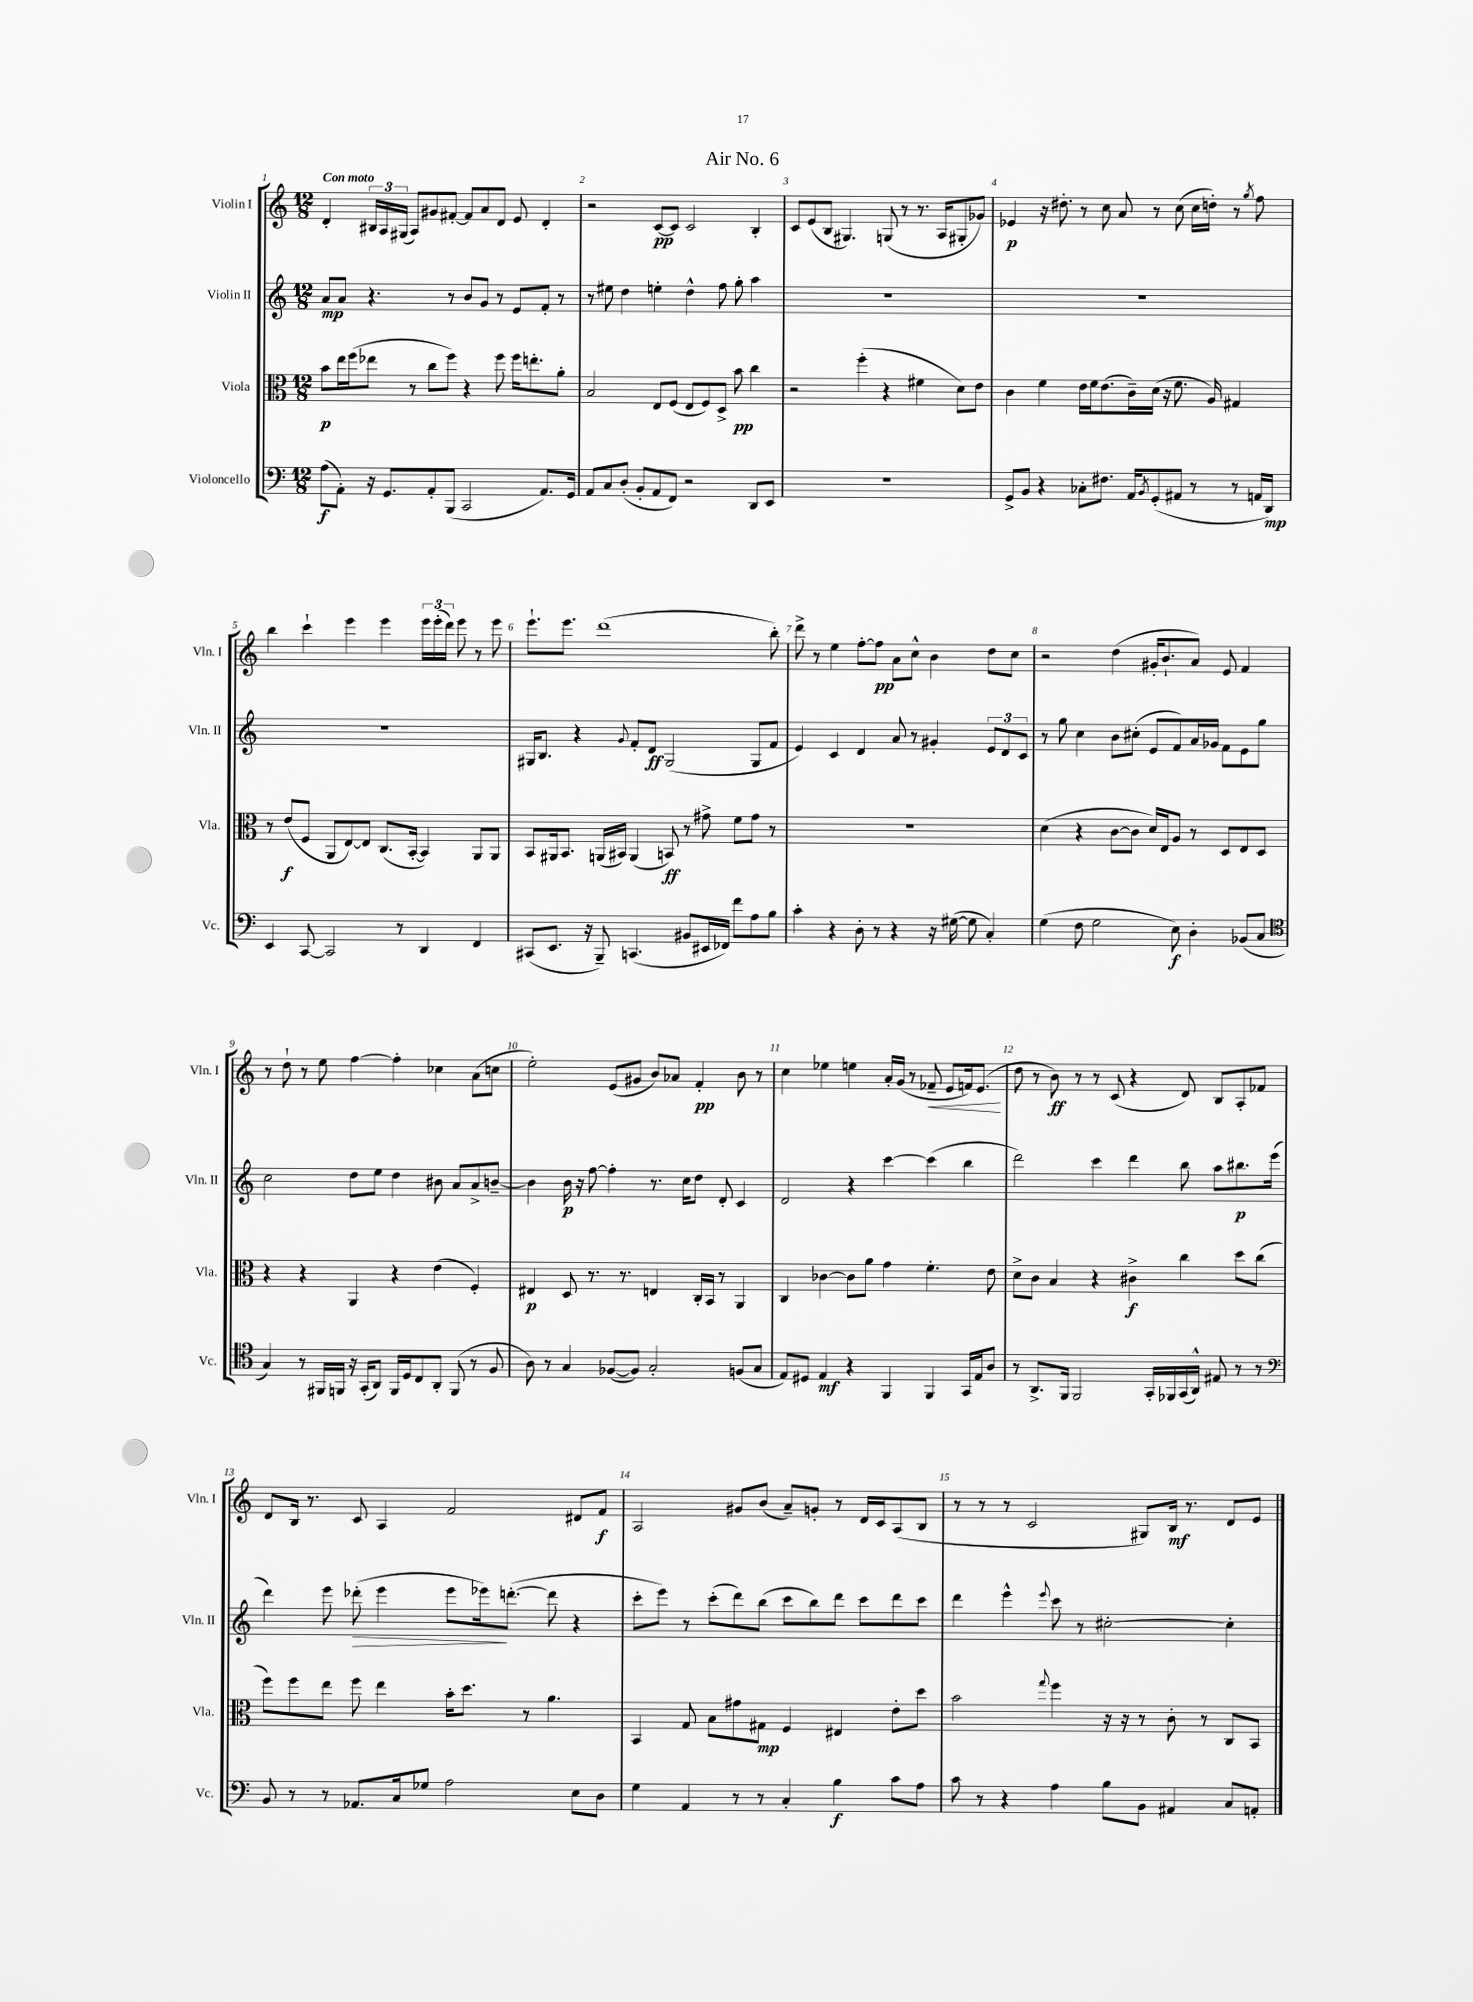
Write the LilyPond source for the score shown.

\header { title = "Air No. 6" }
<<
\new StaffGroup <<
\new Staff = "s0" \with { instrumentName = "Violin I" shortInstrumentName = "Vln. I" } {
    \clef treble \key c \major \numericTimeSignature \time 12/8 \tempo "Con moto"
    d'4-. \tuplet 3/2 { bis16 a16 gis16( } a8) gis'8 fis'8~-. fis'8 a'8 d'8 e'8 d'4-. |
    r2 c'8~\pp c'8 c'2 b4-. |
    c'8 e'8( b8 gis4.) g8( r8 r8. a16 gis8-. ges'8) |
    ees'4\p r16 dis''8.-. r8 c''8 a'8 r8 c''8( c''16 d''16-.) r8 \acciaccatura { g''8 } f''8 |
    b''4 c'''4-! e'''4 e'''4 \tuplet 3/2 { e'''16 e'''16-.( d'''16) } e'''8 r8 e'''8 |
    e'''8.-! e'''8. d'''1( b''8-.) |
    d'''8-> r8 e''4 f''8~-. f''8\pp a'8 c''8-^ b'4 d''8 c''8 |
    r2 d''4( gis'16-. b'8.-! a'8) e'8 f'4 |
    r8 d''8-! r8 e''8 f''4~ f''4-. ces''4 a'8( c''8 |
    e''2-.) e'8( gis'8 b'8) aes'8 f'4-.\pp b'8 r8 |
    c''4 ees''4 e''4 a'16-. g'16( r8 fes'8--\< e'8 f'16) e'8.\!( |
    d''8 r8 b'8\ff) r8 r8 c'8( r4 d'8) b8 a8-. fes'8 |
    d'8 b16 r8. c'8 a4 f'2 dis'8 f'8\f |
    a2 gis'8 b'8( a'8--) g'8-. r8 d'16 c'16 a8( b8 |
    r8 r8 r8 c'2 gis8) b16\mf r8. d'8 e'8 \bar "|." |
}
\new Staff = "s1" \with { instrumentName = "Violin II" shortInstrumentName = "Vln. II" } {
    \clef treble \key c \major \numericTimeSignature \time 12/8
    a'8\mp a'8 r4. r8 b'8 g'8 r8 e'8 f'8-. r8 |
    r8 eis''8 d''4 e''4-. d''4-^ f''8 g''8-. a''4 |
    R1. |
    R1. |
    R1. |
    gis16 b8. r4 \appoggiatura { g'8 } f'8-. d'8\ff gis2( gis8 f'8 |
    e'4) c'4 d'4 a'8 r8 gis'4-. \tuplet 3/2 { e'8 d'8 c'8 } |
    r8 g''8 c''4 b'8 cis''8-.( e'8 f'8) a'16 ges'16 f'8 e'8 g''8 |
    c''2 d''8 e''8 d''4 bis'8 a'8 a'8-> b'8~-- |
    b'4 b'16\p r16 f''8~ f''4-. r8. c''16 d''8 d'8-. c'4 |
    d'2 r4 c'''4~ c'''4( b''4 |
    d'''2) c'''4 d'''4 b''8 a''8 bis''8.\p e'''16( |
    d'''4) e'''8 des'''8-.\>( e'''4 e'''8 ees'''16\!) d'''8.~-.( d'''8 r4 |
    c'''8-. e'''8) r8 c'''8-.( d'''8) b''8( c'''8 b''8) d'''8 c'''8 d'''8 c'''8 |
    d'''4 e'''4-^ \appoggiatura { e'''8 } c'''8 r8 cis''2~-. cis''4-. \bar "|." |
}
\new Staff = "s2" \with { instrumentName = "Viola" shortInstrumentName = "Vla." } {
    \clef alto \key c \major \numericTimeSignature \time 12/8
    b'8\p e''16 f''16( ees''8 r8 c''8 f''8) r4 f''8 f''16 e''8.-. a'8-. |
    b2 e8 f8( e8 f8) d8-> b'8\pp c''4 |
    r2 f''4-.( r4 fis'4 d'8) e'8 |
    c'4 f'4 e'16 f'16 e'8.( c'16--) d'16( r16 f'8. a16) gis4 |
    r8 e'8\f( f8 a,8 e8~) e8 c8.( b,16~-. b,4) a,8 a,8 |
    b,8 ais,16 b,8. a,16( bis,16) a,4( b,8\ff) r8 gis'8-> f'8 gis'8 r8 |
    R1. |
    d'4( r4 c'8~ c'8 d'16) e16 a8 r8 d8 e8 d8 |
    r4 r4 a,4 r4 e'4( f4-.) |
    eis4\p d8 r8. r8. e4 c16-. b,16 r8 a,4 |
    c4 ces'4~ ces'8 a'8 g'4 f'4.-. e'8 |
    d'8-> c'8 b4 r4 cis'4->\f c''4 d''8 c''8( |
    f''8) f''8 e''8 f''8 e''4 b'16-. d''8. r8 a'4. |
    b,4 g8 b8 gis'8 gis8\mp f4 eis4 e'8-. d''8 |
    b'2 \appoggiatura { g''8 } f''4 r16 r16 r8 c'8-. r8 c8 b,8 \bar "|." |
}
\new Staff = "s3" \with { instrumentName = "Violoncello" shortInstrumentName = "Vc." } {
    \clef bass \key c \major \numericTimeSignature \time 12/8
    a8\f( a,8-.) r16 g,8. a,8-. b,,8( c,2 a,8.) g,16 |
    a,8 c8 d8-.( b,8-. a,8 f,8) r2 d,8 e,8 |
    r1. |
    g,8-> b,8 r4 ces8-. fis8. a,16 \acciaccatura { b,8 } g,8-.( ais,8 r8 r8 a,16 d,16\mp) |
    e,4 c,8~ c,2 r8 d,4 f,4 |
    cis,8( e,8. r16 b,,8--) c,4.( bis,8 eis,16 fes,16) f'8 a8 b8 |
    c'4-. r4 d8-. r8 r4 r16 gis16~( gis8 c4-.) |
    g4( f8 g2 e8\f) d4-. bes,8( c8 |
    \clef tenor g4) r8 fis,16 f,16 r16 g,16-.( a,8) f,16 d16 c8 a,8-. f,8( r8 f8 |
    a8) r8 g4 fes8~( fes8) g2-. f8( g8 |
    e8) dis8 e4\mf r4 f,4 f,4 g,16 e16 a8 |
    r8 a,8.-> f,16 f,2 g,16-. fes,16 g,16( a,16-^) eis8 r8 r8 |
    \clef bass b,8 r8 r8 aes,8. c16 ges8 a2 e8 d8 |
    g4 a,4 r8 r8 c4-. b4\f c'8 a8 |
    c'8 r8 r4 a4 b8 b,8 ais,4 c8 a,8-. \bar "|." |
}
>>
>>
\layout { \context { \Score \override BarNumber.break-visibility = ##(#f #t #t) barNumberVisibility = #all-bar-numbers-visible } }
